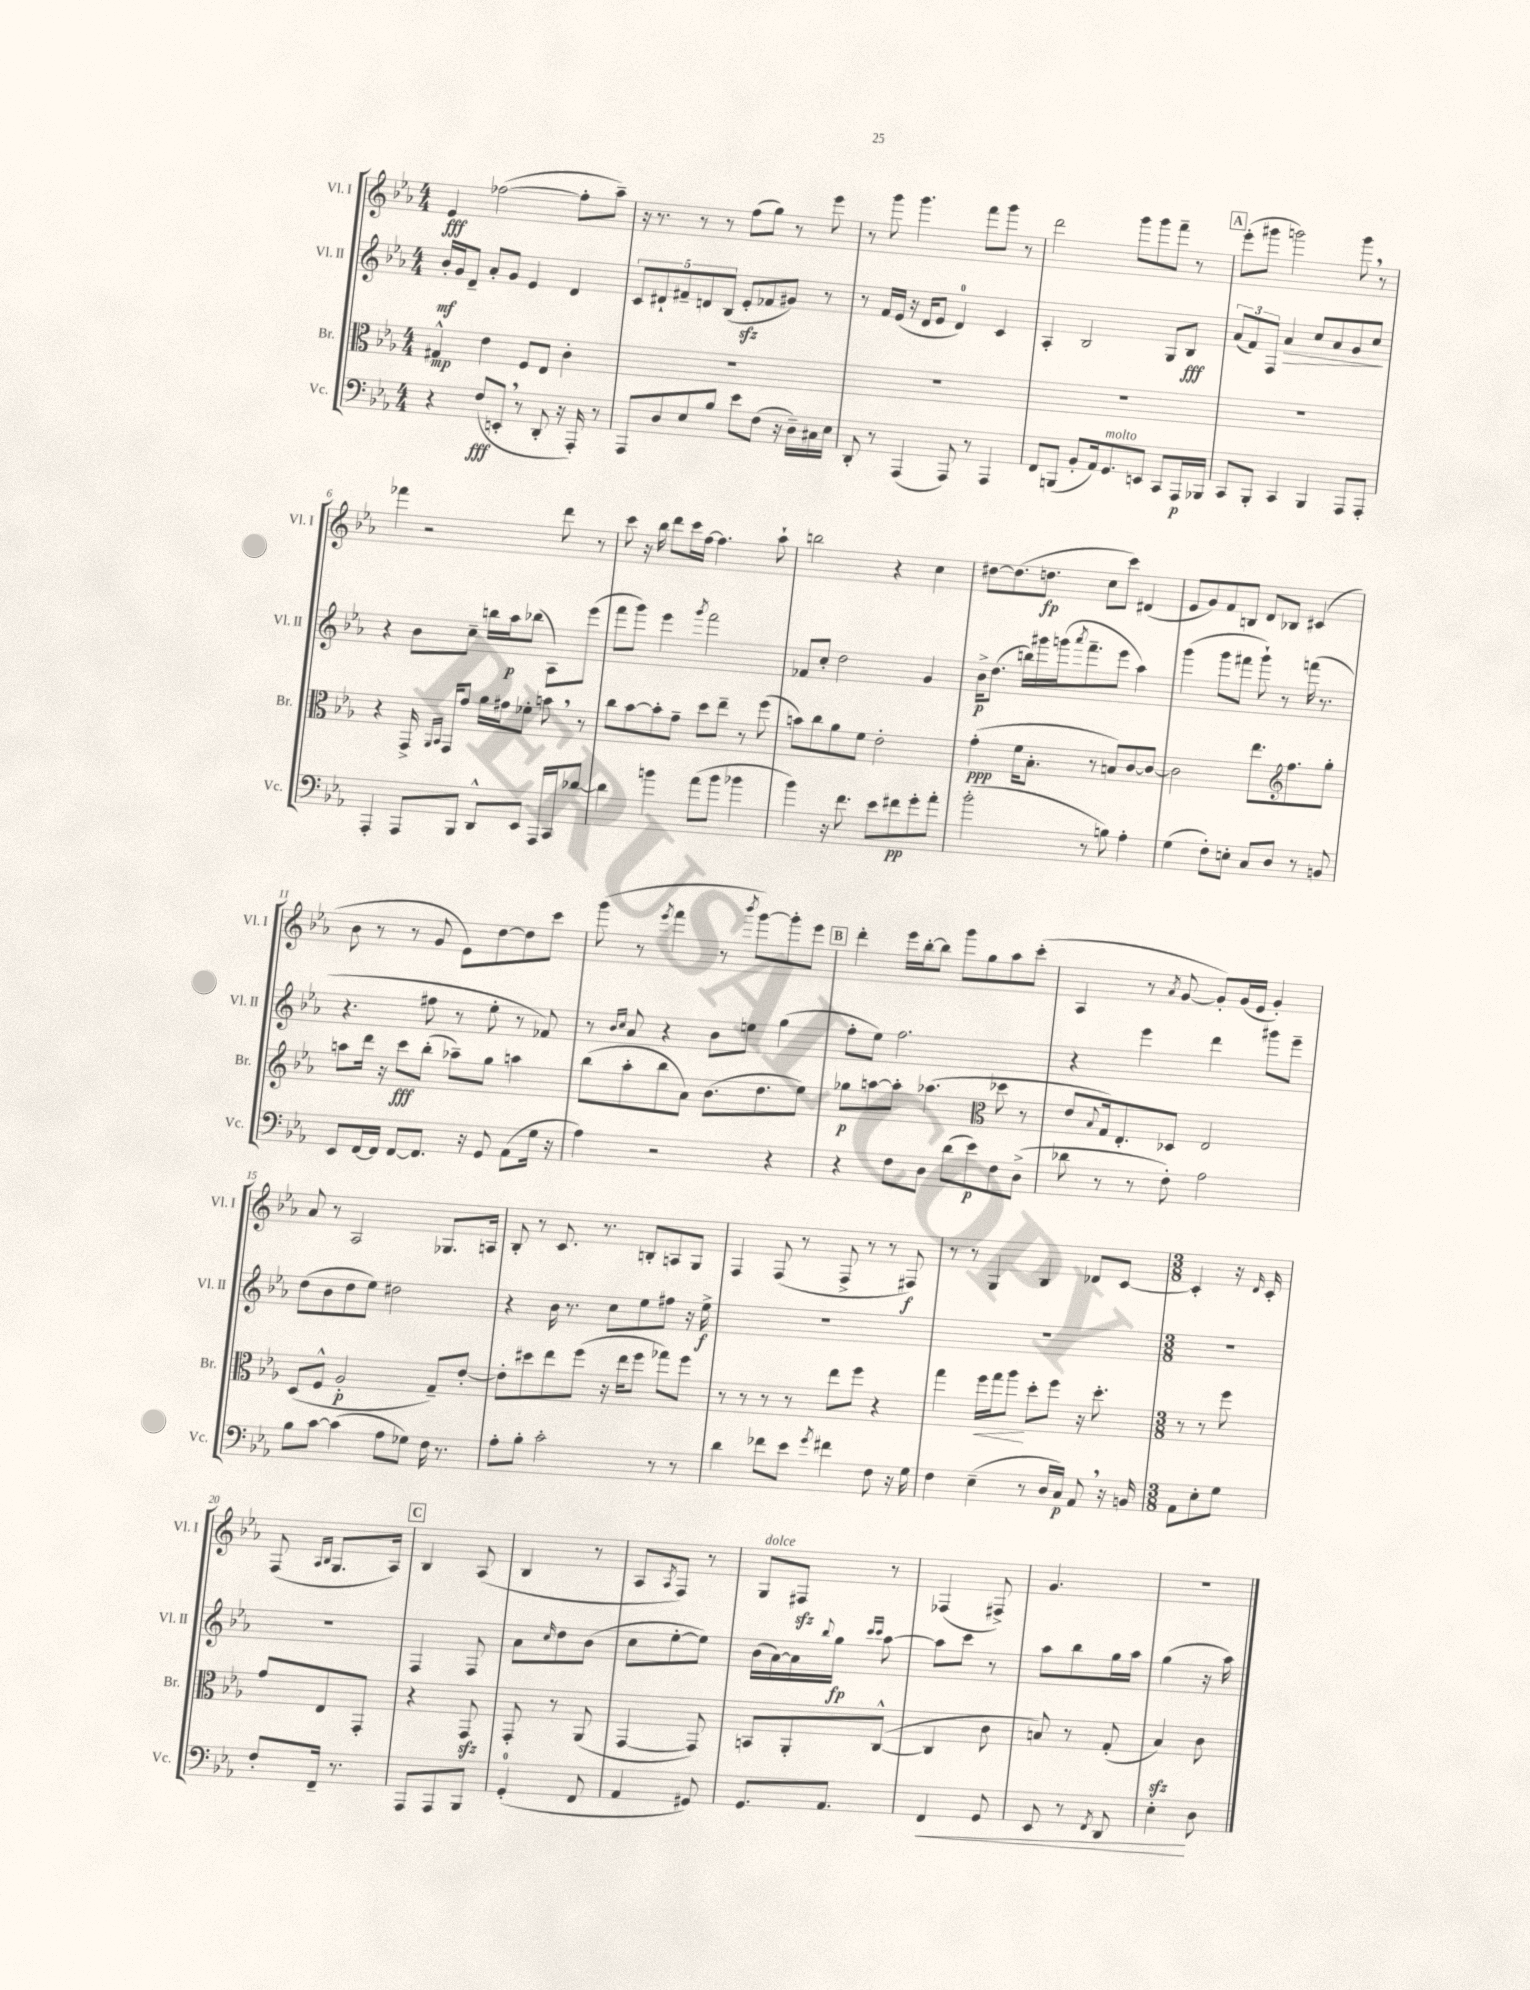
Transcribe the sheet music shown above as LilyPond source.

<<
\new StaffGroup <<
\new Staff = "s0" \with { instrumentName = "Vl. I" shortInstrumentName = "Vl. I" } {
    \clef treble \key ees \major \numericTimeSignature \time 4/4
    ees'4\fff fes''2~( fes''8-. aes''8--) |
    r16 r8. r8 r8 f''8( g''8) r8 ees'''8 |
    r8 g'''8 g'''4. f'''8 g'''8 r8 |
    d'''2 g'''8 g'''8 f'''8-- r8 |
    \mark \markup { \box "A" } ees'''8-.( gis'''8 g'''2) g'''8 \breathe r8 |
    fes'''4 r2 d'''8 r8 |
    c'''8 r16 bes''16 d'''8 c'''16 f''16~ f''4. aes''8-! |
    b''2 r4 c''4 |
    dis''8~ dis''8.( d''8.\fp c''8 c'''8) dis'4( |
    ees'8 g'8) f'8 b8 d'8 bes8 cis'4( |
    bes'8 r8 r8 g'8 ees'8) d''8~ d''8 c'''8 |
    g'''8( r8 \acciaccatura { ees'''8 } f'''4 r8 \acciaccatura { bes'''8 } g'''8~) g'''8-. ees'''8 |
    \mark \markup { \box "B" } d'''4-. ees'''16 bes''16~-. bes''8 g'''8 g''8 aes''8 c'''8-.( |
    aes4 r8 \acciaccatura { aes'8 } g'8~ g'8-.) g'16( ees'16 g'4-.) |
    aes'8 r8 aes2 ges8. a16 |
    bes8-. r8 c'8. r8. b8-. a8 g8 |
    f4 f8( r8 f8-> r8 r8 fis8\f) |
    r8 r8 g4 bes4 des'8 c'8~ |
    \numericTimeSignature \time 3/8 c'4-. r16 \grace { d'16 } c'16-. |
    f8( \grace { aes16 bes16 } g8. aes16) |
    \mark \markup { \box "C" } bes4 aes8( |
    bes4 r8 |
    aes8 \acciaccatura { aes8 } f8) r8 |
    g8^\markup { \italic "dolce" } fis8\sfz r8 |
    fes4( fis8->) |
    g'4. |
    R4. \bar "|." |
}
\new Staff = "s1" \with { instrumentName = "Vl. II" shortInstrumentName = "Vl. II" } {
    \clef treble \key ees \major \numericTimeSignature \time 4/4
    bes'16-.\mf g'16 d'8-- aes'8-. g'8 ees'4 d'4 |
    \tuplet 5/4 { c'8 dis'8-! fis'8-- d'8 bes8( } ees'8-.\sfz fes'8 gis'8) r8 |
    r8 f'16 ees'16( r16 d'16 ees'8 d'4-0) c'4 |
    aes4-. bes2 g8 bes8\fff |
    \mark \markup { \box "A" } \tuplet 3/2 { aes'8( f'8) f8 } aes'4\> c''8 aes'8 g'8 c''8\! |
    r4 bes'8 c''8-- b''16 aes''16\p bes''8( aes8) ees'''8( |
    f'''8 g'''8) ees'''4 \acciaccatura { g'''8 } f'''2 |
    fes'8 c''8-. d''2 g'4 |
    bes'16->\p d''8.( b''16) gis'''16 g'''16( \acciaccatura { aes'''8 } f'''8.-- ees'''8 aes''4) |
    g'''4( g'''8 fis'''8 g'''8-!) r8 f'''16( r8. |
    r4. fis''8 r8 ees''8-. r8 fes'8) |
    r8 \grace { bes'16 c''16 } aes'8 r4 bes'8 e''8 g''4( |
    \mark \markup { \box "B" } f''8-. ees''8) f''2. |
    r4 ees'''4 d'''4 gis'''8 ees'''8-- |
    d''8( bes'8 d''8 ees''8) dis''2 |
    r4 bes'16 r8. c''8 ees''8 fis''8 r16 ees''16->\f |
    R1 |
    R1 |
    \numericTimeSignature \time 3/8 R4. |
    R4. |
    \mark \markup { \box "C" } f4 f8 |
    aes'8 \grace { c''16 } d''8 bes'8( |
    c''8 ees''8~-. ees''8) |
    bes'16( aes'16~) aes'16 \appoggiatura { bes''8 } g''16\fp \grace { c'''16 c'''16 } aes''8~ |
    aes''8 c'''8 r8 |
    aes''8 bes''8 g''16 aes''16 |
    g''4( r16 aes''16) \bar "|." |
}
\new Staff = "s2" \with { instrumentName = "Br." shortInstrumentName = "Br." } {
    \clef alto \key ees \major \numericTimeSignature \time 4/4
    gis4-^\mp ees'4 f8 ees8 c'4-. |
    R1 |
    R1 |
    R1 |
    \mark \markup { \box "A" } R1 |
    r4 g,16-> \grace { aes,16 bes,16 } g,16 g'8 aes'16 gis'16 fes'8-. b'8 \breathe r8 |
    c''8 bes'8~ bes'8-. g'8-- d''8 ees''8-- r8 f''8( |
    b'8) c''8 aes'8 f'8 ees'2-. |
    g'4-.\ppp( f'16 bes8.-. r8 b8) c'8~ c'8~ |
    c'2 ees''8. f''8. g''8-. |
    \clef treble a''8 d'''16 r16 c'''8\fff bes''8-.( aes''8--) g''8 a''4 |
    bes''8( aes''8-. bes''8 aes'8) bes'8.( d''8. ees''8) |
    \mark \markup { \box "B" } ges''8\p a''8~ a''8-. aes''4.( \clef alto des''8 r8 |
    ees'8 \appoggiatura { bes8 } g16) ees8.-. des8 ees2 |
    d8( f8-^ aes2-.\p g8--) ees'8~-. |
    ees'8-. dis''8 ees''8 f''8( r16 ees''16 f''8 ges''8) f''8 |
    r8 r8 r8 r8 ees''8 f''8 r4 |
    g''4 f''16\< g''16 aes''8\! d''8-. f''8 r16 d''8.-. |
    \numericTimeSignature \time 3/8 r8 r8 f''8 |
    g'8 ees8 g,8-. |
    \mark \markup { \box "C" } r4 g,8\sfz |
    g,8-. r8 aes,8( |
    g,4~ g,8) |
    b,8 aes,8-. c8~-^( |
    c4 c'8 |
    b8) r8 g8-.( |
    bes4\sfz) c'8 \bar "|." |
}
\new Staff = "s3" \with { instrumentName = "Vc." shortInstrumentName = "Vc." } {
    \clef bass \key ees \major \numericTimeSignature \time 4/4
    r4 f8\fff( e,8-. \breathe r8 d,8-. r16 aes,,16-.) r8 |
    aes,,8 d8 ees8 bes8 ees'8 f8( r16 d16--) cis16 ees16 |
    d,8-. r8 aes,,4( aes,,8) r8 aes,,4 |
    f,8 b,,8( bes,8-. aes,16) g,8.^\markup { \italic "molto" } e,8 c,8 aes,,16\p bes,,16 |
    \mark \markup { \box "A" } c,8 bes,,8-. c,4 bes,,4 aes,,8 aes,,8-. |
    aes,,4-. aes,,8 bes,,8 d,8-^ ees,8 aes,,16 c,16 des'8~ |
    des'4 b'4 aes'8( b'8 bes'4 |
    bes'4) r16 f'8. ees'8 fis'8\pp g'8-. aes'8-. |
    bes'2-.( r8 b8) aes4-. |
    g4( f8-.) e8-. c8 d8 r8 b,8 |
    ees,8 f,16~ f,16 f,8~ f,8. r16 g,8 aes,8( g16 r16 |
    aes4) r2 r4 |
    \mark \markup { \box "B" } r4 f8 d8 d'8( ees'8\p) f8 d8->( |
    des'8 r8 r8 f8-.) aes2 |
    bes8 c'8~ c'4( aes8 ges8) f16 r8. |
    aes8-. bes8-. c'2-. r8 r8 |
    d'4 fes'8 ees'8 \acciaccatura { g'8 } fis'4 f8 r16 g16 |
    f4 ees4--( r8 d16 c16\p) aes,8 \breathe r16 b,16 |
    \numericTimeSignature \time 3/8 aes,8 ees8-. g8 |
    f8-. f,16-- r8. |
    \mark \markup { \box "C" } aes,,8 aes,,8 bes,,8 |
    g,4-0-.( f,8 |
    aes,4 gis,8) |
    g,8. aes,8. |
    f,4\< g,8 |
    ees,8 r8 \acciaccatura { f,8 } d,8 |
    ees4-.\! d8 \bar "|." |
}
>>
>>
